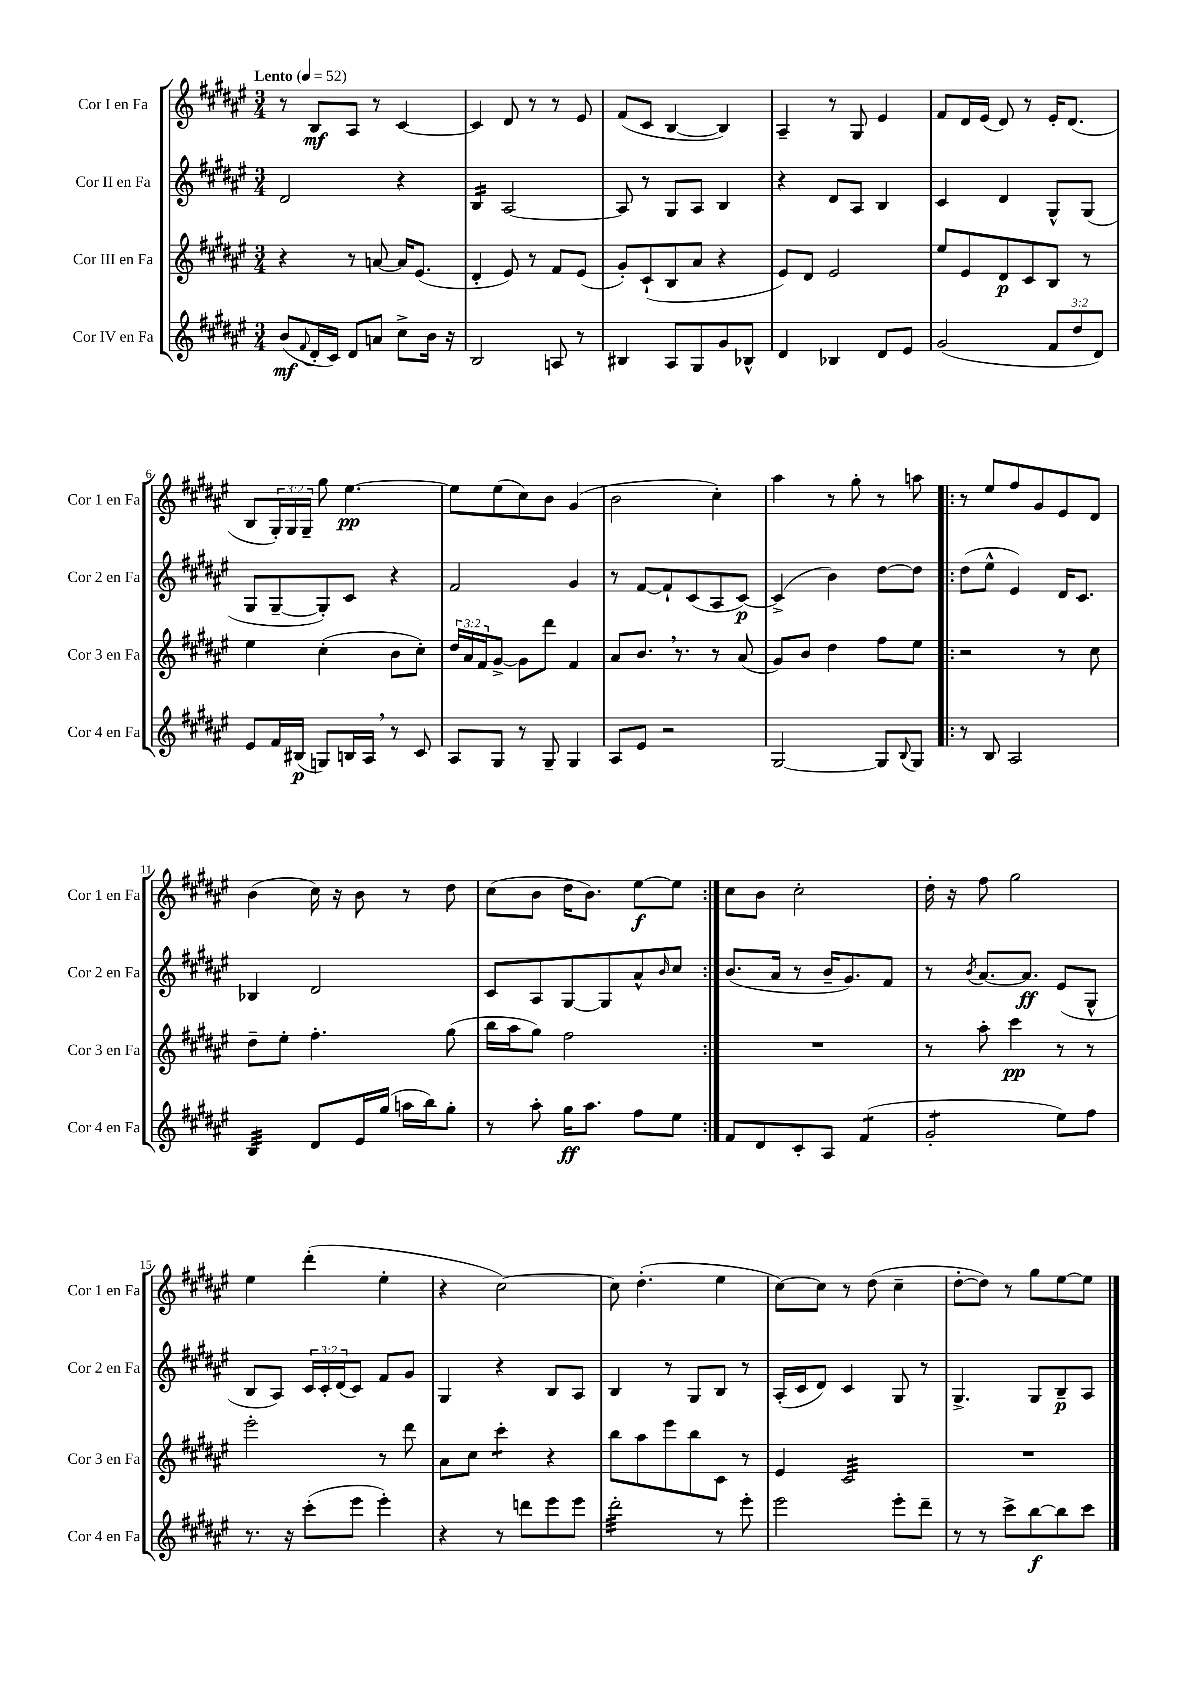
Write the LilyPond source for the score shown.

<<
\new StaffGroup <<
\new Staff = "s0" \with { instrumentName = "Cor I en Fa" shortInstrumentName = "Cor 1 en Fa" } {
    \clef treble \key fis \major \numericTimeSignature \time 3/4 \override Staff.TupletNumber.text = #tuplet-number::calc-fraction-text \tempo "Lento" 4 = 52
    r8 b8\mf ais8 r8 cis'4~ |
    cis'4 dis'8 r8 r8 eis'8 |
    fis'8( cis'8 b4~ b4) |
    ais4-- r8 gis8 eis'4 |
    fis'8 dis'16 eis'16( dis'8) r8 eis'16-. dis'8.( |
    b8 \tuplet 3/2 { gis16-.) gis16 gis16-- } gis''8 eis''4.~\pp |
    eis''8 eis''8( cis''8) b'8 gis'4( |
    b'2 cis''4-.) |
    ais''4 r8 gis''8-. r8 a''8 |
    \repeat volta 2 { r8 eis''8 fis''8 gis'8 eis'8 dis'8 |
    b'4( cis''16) r16 b'8 r8 dis''8 |
    cis''8( b'8 dis''16 b'8.) eis''8~\f eis''8 | }
    cis''8 b'8 cis''2-. |
    dis''16-. r16 fis''8 gis''2 |
    eis''4 dis'''4-.( eis''4-. |
    r4 cis''2~) |
    cis''8 dis''4.-.( eis''4 |
    cis''8~) cis''8 r8 dis''8( cis''4-- |
    dis''8~-. dis''8) r8 gis''8 eis''8~ eis''8 \bar "|." |
}
\new Staff = "s1" \with { instrumentName = "Cor II en Fa" shortInstrumentName = "Cor 2 en Fa" } {
    \clef treble \key fis \major \numericTimeSignature \time 3/4 \override Staff.TupletNumber.text = #tuplet-number::calc-fraction-text
    dis'2 r4 |
    b4:16 ais2~ |
    ais8 r8 gis8 ais8 b4 |
    r4 dis'8 ais8 b4 |
    cis'4 dis'4 gis8-^ gis8( |
    gis8 gis8~-- gis8-.) cis'8 r4 |
    fis'2 gis'4 |
    r8 fis'8~ fis'8-! cis'8( ais8 cis'8~\p) |
    cis'4->( b'4) dis''8~ dis''8 |
    \repeat volta 2 { dis''8( eis''8-^ eis'4) dis'16 cis'8. |
    bes4 dis'2 |
    cis'8 ais8 gis8~ gis8 ais'8-^ \grace { b'16 } cis''8 | }
    b'8.( ais'16 r8 b'16-- gis'8.) fis'8 |
    r8 \acciaccatura { b'8 } ais'8.~ ais'8.\ff eis'8( gis8-^ |
    b8 ais8) \tuplet 3/2 { cis'16 cis'16-. dis'16( } cis'8) fis'8 gis'8 |
    gis4 r4 b8 ais8 |
    b4 r8 gis8 b8 r8 |
    ais16-.( cis'16 dis'8) cis'4 gis8 r8 |
    gis4.-> gis8 b8--\p ais8 \bar "|." |
}
\new Staff = "s2" \with { instrumentName = "Cor III en Fa" shortInstrumentName = "Cor 3 en Fa" } {
    \clef treble \key fis \major \numericTimeSignature \time 3/4 \override Staff.TupletNumber.text = #tuplet-number::calc-fraction-text
    r4 r8 a'8~ a'16 eis'8.( |
    dis'4-. eis'8) r8 fis'8 eis'8( |
    gis'8-.) cis'8-!( b8 ais'8 r4 |
    eis'8) dis'8 eis'2 |
    eis''8 eis'8 dis'8\p cis'8 b8 r8 |
    eis''4 cis''4-.( b'8 cis''8-.) |
    \tuplet 3/2 { dis''16 ais'16 fis'16 } gis'8~-> gis'8 dis'''8 fis'4 |
    ais'8 b'8. \breathe r8. r8 ais'8( |
    gis'8) b'8 dis''4 fis''8 eis''8 |
    \repeat volta 2 { r2 r8 cis''8 |
    dis''8-- eis''8-. fis''4.-. gis''8( |
    b''16 ais''16 gis''8) fis''2 | }
    R2. |
    r8 ais''8-. cis'''4\pp r8 r8 |
    eis'''2-. r8 dis'''8 |
    ais'8 cis''8 cis'''4:8-. r4 |
    b''8 ais''8 eis'''8 b''8 cis'8 r8 |
    eis'4 cis'2:32 |
    R2. \bar "|." |
}
\new Staff = "s3" \with { instrumentName = "Cor IV en Fa" shortInstrumentName = "Cor 4 en Fa" } {
    \clef treble \key fis \major \numericTimeSignature \time 3/4 \override Staff.TupletNumber.text = #tuplet-number::calc-fraction-text
    b'8\mf( \appoggiatura { fis'8 } dis'16-. cis'16) dis'8 a'8 cis''8-> b'16 r16 |
    b2 a8 r8 |
    bis4 ais8 gis8 gis'8 bes8-^ |
    dis'4 bes4 dis'8 eis'8 |
    gis'2( \tuplet 3/2 { fis'8 dis''8 dis'8) } |
    eis'8 fis'16 bis16\p( g8) b16 ais16 \breathe r8 cis'8 |
    ais8 gis8 r8 gis8-- gis4 |
    ais8 eis'8 r2 |
    gis2~ gis8 \appoggiatura { b8 } gis8 |
    \repeat volta 2 { r8 b8 ais2 |
    b4:32 dis'8 eis'16 gis''16( a''16 b''16) gis''8-. |
    r8 ais''8-. gis''16\ff ais''8. fis''8 eis''8 | }
    fis'8 dis'8 cis'8-. ais8 fis'4:8( |
    gis'2:8-. eis''8) fis''8 |
    r8. r16 cis'''8-.( eis'''8 eis'''4-.) |
    r4 r8 d'''8 eis'''8 eis'''8 |
    dis'''2:32-. r8 eis'''8-. |
    eis'''2 eis'''8-. dis'''8-- |
    r8 r8 cis'''8-> b''8~\f b''8 cis'''8 \bar "|." |
}
>>
>>
